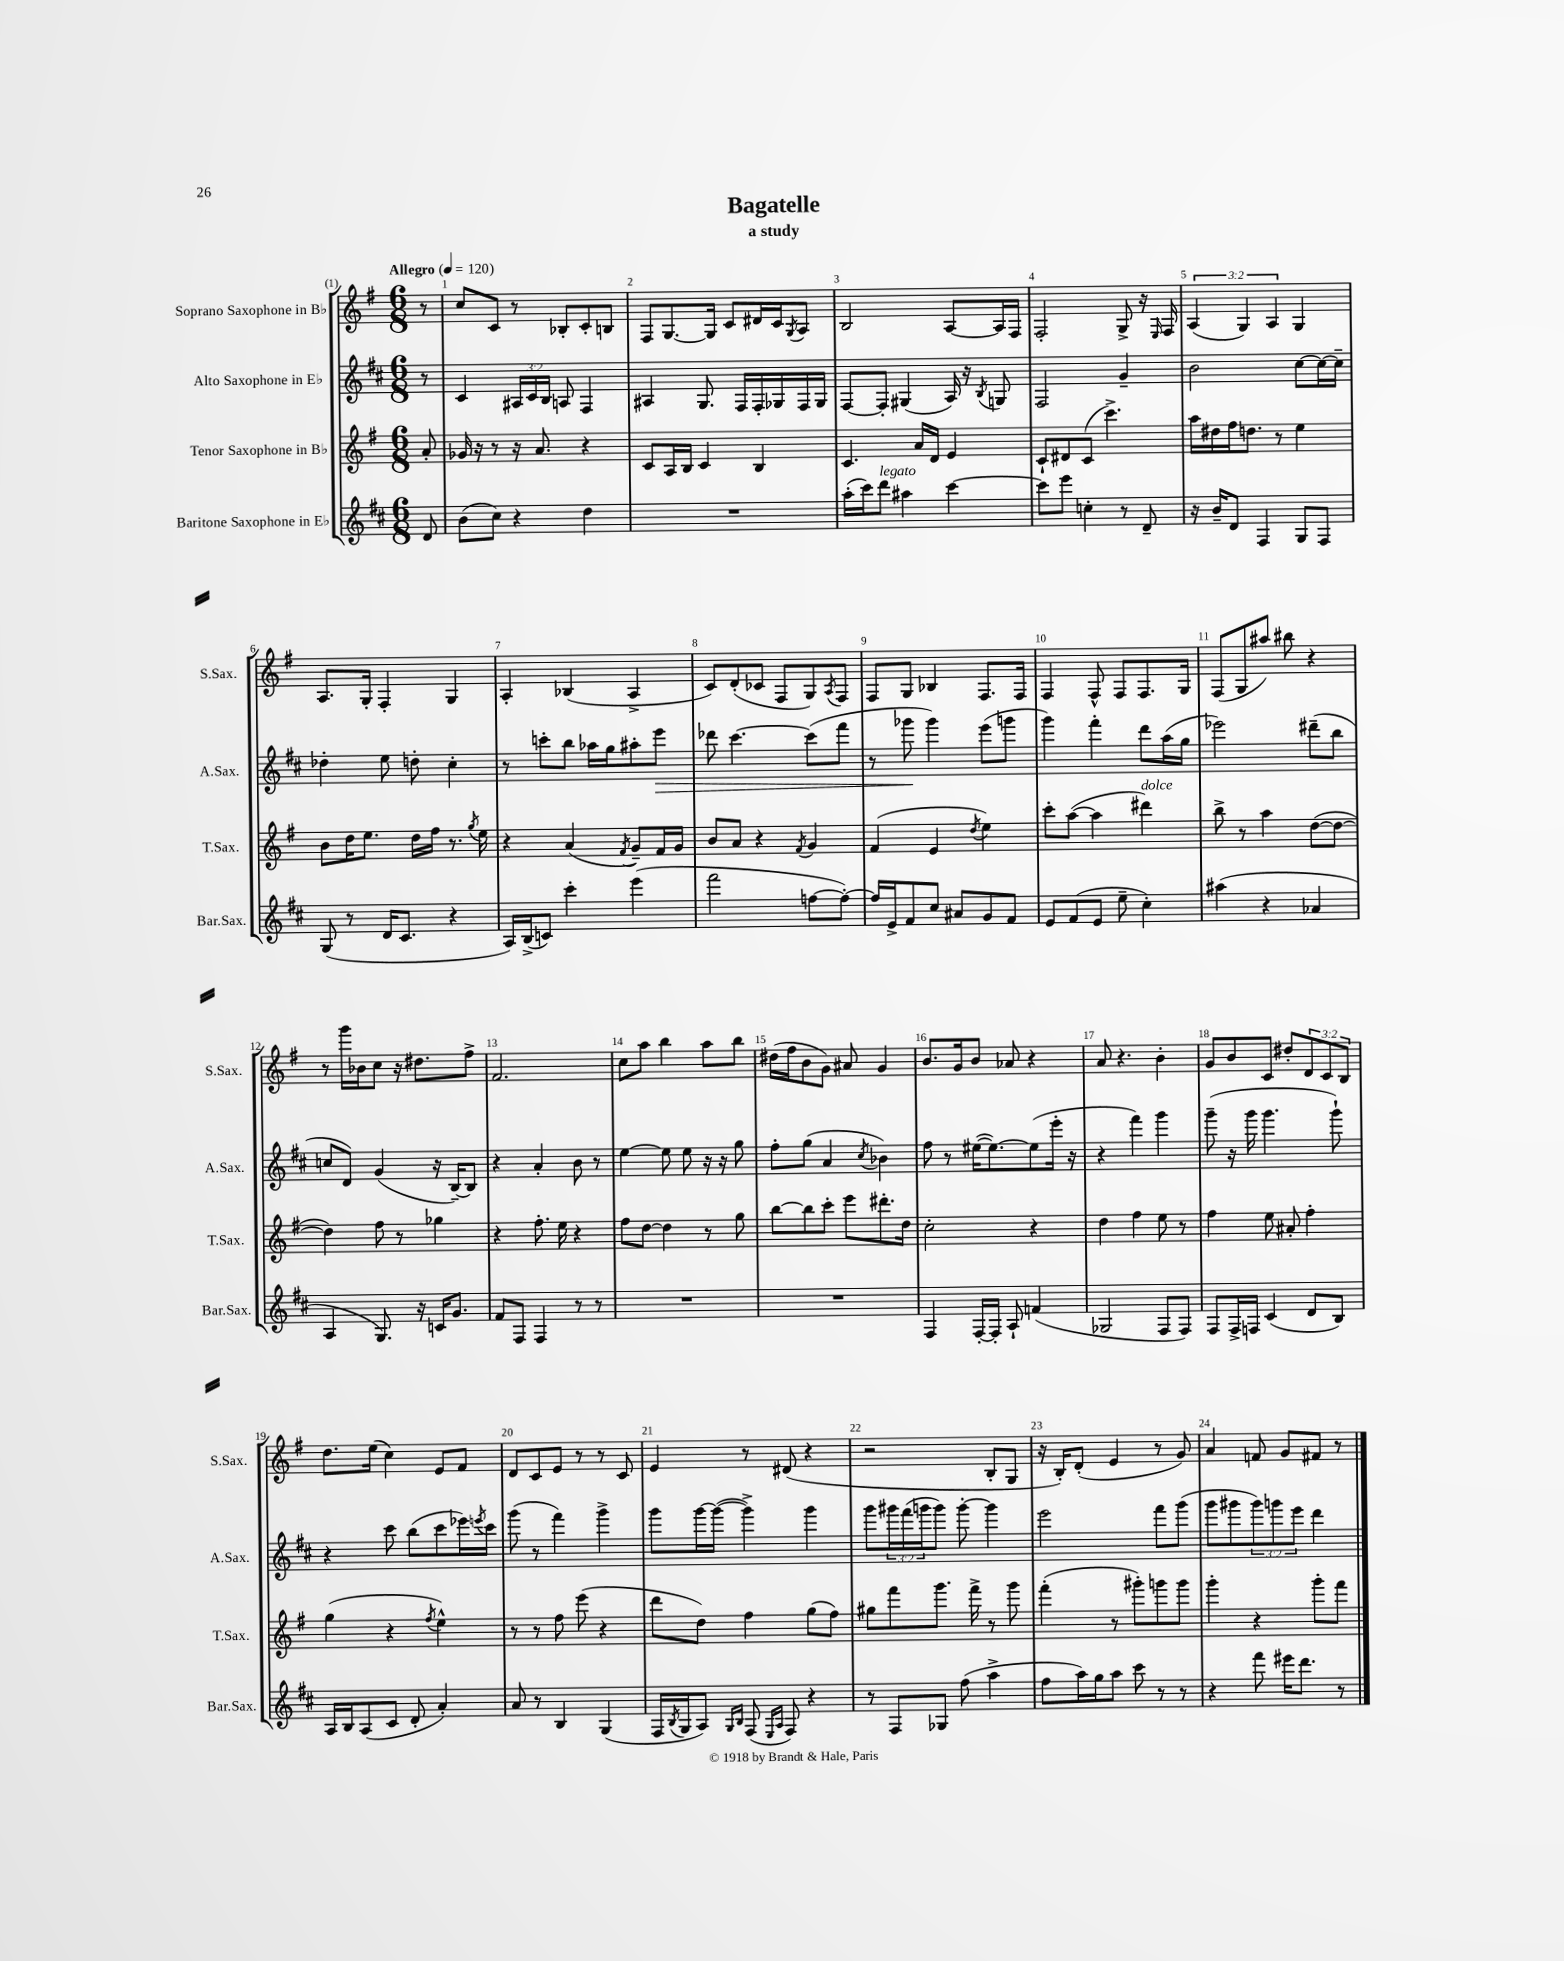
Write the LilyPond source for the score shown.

\header { title = "Bagatelle" subtitle = "a study" }
<<
\new StaffGroup <<
\new Staff = "s0" \with { instrumentName = "Soprano Saxophone in Bb" shortInstrumentName = "S.Sax." } {
    \clef treble \key g \major \numericTimeSignature \time 6/8 \override Staff.TupletNumber.text = #tuplet-number::calc-fraction-text \partial 8 \tempo "Allegro" 4 = 120
    r8 |
    c''8 c'8 r8 bes8-. c'8-. b8 |
    fis8 g8.~ g16 c'8 dis'16 c'16 \acciaccatura { g8 } a8 |
    b2 a8~ a16 fis16 |
    fis2-. g8-> r16 \grace { e16 } fis16 |
    \tuplet 3/2 { a4( g4) a4 } g4 |
    a8. g16-. fis4-. g4 |
    a4-. bes4( a4-> |
    c'8) d'8-.( ces'8 fis8 g8) \acciaccatura { a8 } fis8 |
    fis8 g8 bes4 fis8. fis16 |
    fis4 fis8-^ fis8 fis8. g16 |
    fis8( g8 ais''8) bis''8 r4 |
    r8 g'''16 bes'16 c''8 r16 dis''8. fis''8-> |
    fis'2. |
    c''8 a''8 b''4 a''8 b''8 |
    dis''16( fis''16 b'8 g'8) ais'8 g'4 |
    b'8. g'16 b'8 aes'8 r4 |
    a'8 r4. b'4-. |
    g'8 b'8 c'8 dis''8-. \tuplet 3/2 { d'8 c'8 b8 } |
    d''8. e''16( c''4) e'8 fis'8 |
    d'8 c'8 e'8 r8 r8 c'8 |
    e'4 r8 dis'8( r4 |
    r2 b8-. g8 |
    r16 b16-.) d'8-.( e'4 r8 g'8) |
    a'4 f'8 g'8 fis'8 r8 \bar "|." |
}
\new Staff = "s1" \with { instrumentName = "Alto Saxophone in Eb" shortInstrumentName = "A.Sax." } {
    \clef treble \key d \major \numericTimeSignature \time 6/8 \override Staff.TupletNumber.text = #tuplet-number::calc-fraction-text \partial 8
    r8 |
    cis'4 \tuplet 3/2 { ais16 cis'16 b16 } a8 fis4 |
    ais4 g8. fis16 fis16-. ges16 fis16 ges16 |
    fis8~ fis8-. gis4( a16) r16 \acciaccatura { b8 } g8 |
    fis2 g'4-- |
    b'2 cis''8~ cis''16~ cis''16-- |
    des''4-. e''8 d''8-. cis''4-. |
    r8 c'''8-. b''8 aes''16 g''16 ais''8-. e'''8\> |
    des'''8 cis'''4.~ cis'''8( fis'''8 |
    r8 ges'''8\! ges'''4) e'''8( g'''8 |
    g'''4) fis'''4-. d'''8 a''16( g''16 |
    ees'''2) dis'''8--( b''8 |
    c''8 d'8) g'4( r16 b16~--) b8 |
    r4 a'4-. b'8 r8 |
    e''4~ e''8 e''8 r16 r16 g''8 |
    fis''8-. g''8( a'4 \acciaccatura { cis''8 } bes'4) |
    fis''8 r8 eis''16~( eis''8.~) eis''8( e'''16-. r16 |
    r4 fis'''4) g'''4 |
    g'''8--( r16 g'''16 g'''4. g'''8-!) |
    r4 cis'''8 b''8( cis'''8 ees'''16) \acciaccatura { e'''8 } cis'''16 |
    g'''8( r8 fis'''4) g'''4-> |
    g'''8 g'''16~ g'''16~( g'''4->) g'''4 |
    g'''8 \tuplet 3/2 { gis'''16 fis'''16( g'''16 } g'''8) g'''8~-. g'''4 |
    e'''2 fis'''8 g'''8( |
    g'''8 gis'''8 \tuplet 3/2 { gis'''8) g'''8 e'''8 } d'''4 \bar "|." |
}
\new Staff = "s2" \with { instrumentName = "Tenor Saxophone in Bb" shortInstrumentName = "T.Sax." } {
    \clef treble \key g \major \numericTimeSignature \time 6/8 \partial 8
    a'8-. |
    ges'16 r16 r8 r16 a'8. r4 |
    c'8 a16 b16 c'4 b4 |
    c'4. a'16 d'16 e'4 |
    c'8-! dis'8 c'8( c'''4.->) |
    a''16 dis''16 fis''16 d''8. r8 e''4 |
    b'8 d''16 e''8. d''16 fis''16 r8. \acciaccatura { g''8 } e''16 |
    r4 a'4( \acciaccatura { fis'8 } g'8--) fis'16 g'16 |
    b'8 a'8 r4 \acciaccatura { fis'8 } g'4 |
    fis'4( e'4 \acciaccatura { d''8 } e''4) |
    c'''8-. a''8~( a''4 dis'''4^\markup { \italic "dolce" }) |
    b''8-> r8 a''4 d''8~( d''8~ |
    d''4) fis''8 r8 ges''4 |
    r4 fis''8.-. e''16 r4 |
    fis''8 d''8~ d''4 r8 g''8 |
    b''8~ b''8 c'''8-. e'''8 dis'''8.-. d''16 |
    c''2-. r4 |
    d''4 fis''4 e''8 r8 |
    fis''4 e''8 ais'8-. fis''4-. |
    g''4( r4 \acciaccatura { fis''8 } e''4-^) |
    r8 r8 fis''8 e'''8( r4 |
    d'''8 d''8) fis''4 g''8( fis''8) |
    gis''8 fis'''8 g'''8. fis'''16-> r8 g'''8 |
    fis'''4-.( r8 gis'''8-.) g'''8 g'''8 |
    g'''4-. r4 g'''8-. fis'''8 \bar "|." |
}
\new Staff = "s3" \with { instrumentName = "Baritone Saxophone in Eb" shortInstrumentName = "Bar.Sax." } {
    \clef treble \key d \major \numericTimeSignature \time 6/8 \partial 8
    d'8 |
    b'8( cis''8) r4 d''4 |
    R2. |
    a''16-.( cis'''16) d'''8^\markup { \italic "legato" } ais''4 cis'''4~ |
    cis'''8 e'''8 c''4-. r8 d'8-- |
    r16 b'16-- d'8 fis4 g8 fis8 |
    g8( r8 d'16 cis'8. r4 |
    a16) b16->( c'8) cis'''4-. e'''4( |
    fis'''2 f''8~ f''8~-.) |
    f''16 e'16-> fis'8 cis''8 ais'8 g'8 fis'8 |
    e'8 fis'8( e'8 e''8-- cis''4-.) |
    ais''4( r4 aes'4 |
    a4 g8.) r16 c'16 g'8. |
    fis'8 fis8 fis4 r8 r8 |
    R2. |
    R2. |
    fis4 fis16~-. fis16-. a8-! f'4( |
    ges2 fis8 fis8) |
    fis8 fis16-> f16 cis'4( d'8 b8) |
    a16 b16 a8( cis'8 d'8-. a'4-.) |
    a'8 r8 b4 g4( |
    fis16 \acciaccatura { b8 } g16 a8) \grace { g16 b16 } fis8( \grace { e16 a16 } fis8) r4 |
    r8 fis8 ges8 fis''8( a''4-> |
    fis''8 a''16) g''16 a''8 cis'''8 r8 r8 |
    r4 fis'''8 eis'''16 d'''8. r8 \bar "|." |
}
>>
>>
\layout { \context { \Score \override BarNumber.break-visibility = ##(#f #t #t) barNumberVisibility = #all-bar-numbers-visible } }
